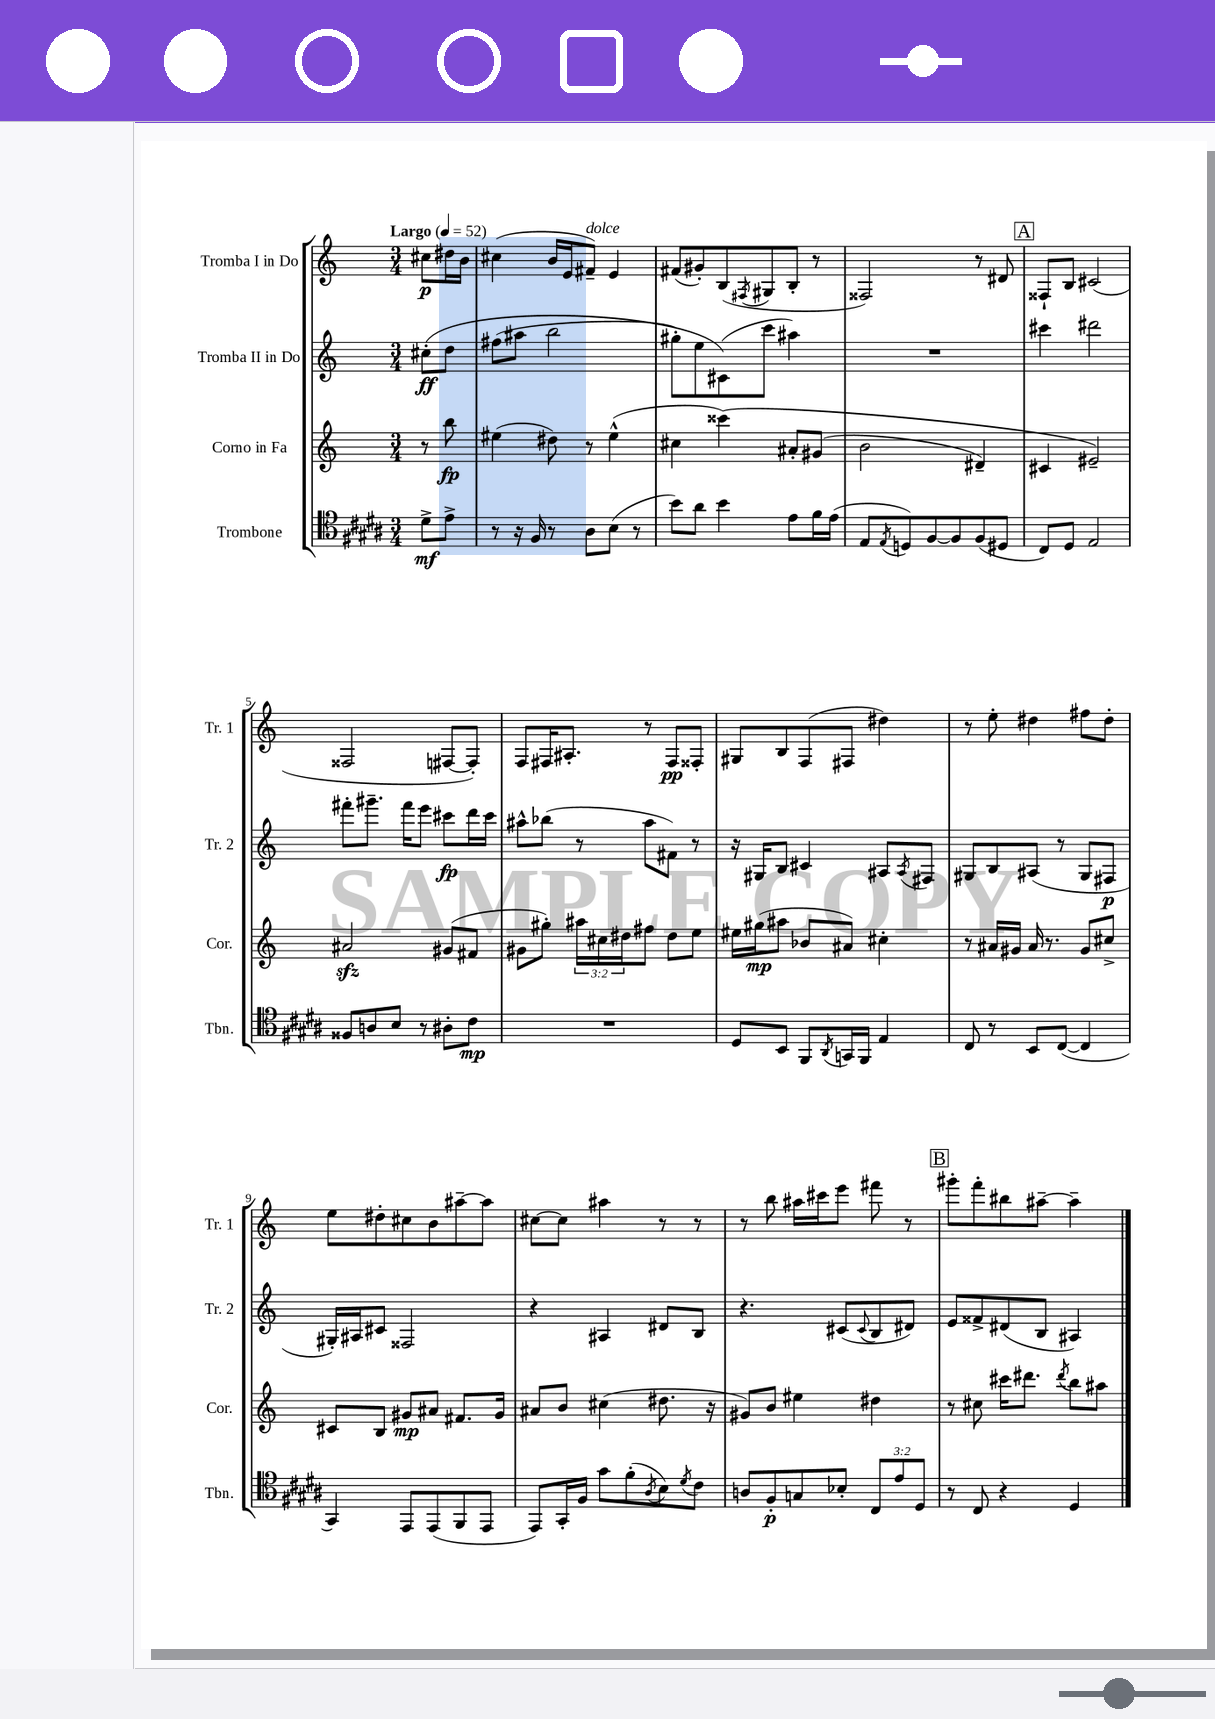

**kern	**dynam	**kern	**dynam	**kern	**dynam	**kern	**dynam
*part4	*part4	*part3	*part3	*part2	*part2	*part1	*part1
*staff4	*staff4	*staff3	*staff3	*staff2	*staff2	*staff1	*staff1
*I"Trombone	*	*I"Corno in Fa	*	*I"Tromba II in Do	*	*I"Tromba I in Do	*
*I'Tbn.	*	*I'Cor.	*	*I'Tr. 2	*	*I'Tr. 1	*
*clefC4	*	*clefG2	*	*clefG2	*	*clefG2	*
*k[f#c#g#d#a#]	*	*k[]	*	*k[]	*	*k[]	*
*M3/4	*	*M3/4	*	*M3/4	*	*M3/4	*
*MM52	*	*MM52	*	*MM52	*	*MM52	*
=	=	=	=	=	=	=	=
!	!	!	!	!	!	!LO:TX:a:B:t=Largo	!
8d#^\L	mf	8r	.	(8cc#X'\L	ff	8cc#X\L	p
8e^\J	.	8bb\	fp	8dd\J	.	16dd#X\L	.
.	.	.	.	.	.	16b\JJ	.
=1	=1	=1	=1	=1	=1	=1	=1
8r	.	(4ee#X\	.	(8ff#X\L	.	(4cc#X\	.
16r	.	.	.	8aa#X\J	.	.	.
16F#/	.	.	.	.	.	.	.
8r	.	8dd#X\)	.	2bb\	.	16b/LL	.
.	.	.	.	.	.	16e/J	.
!	!	!	!	!	!	!LO:TX:a:i:t=dolce	!
8A#\L	.	8r	.	.	.	8f#X~/J)	.
(8B\J	.	(4ee#^^\	.	.	.	4e/	.
8r	.	.	.	.	.	.	.
=2	=2	=2	=2	=2	=2	=2	=2
8b\L)	.	4cc#X\	.	8gg#X'\L)	.	(8f#X/L	.
8a#\J	.	.	.	8ee\	.	8g#X'/)	.
4b\	.	(4ccc##X\)	.	(8c#X\)	.	(8B/	.
.	.	.	.	.	.	8qF#X/	.
.	.	.	.	8ccc\J	.	8G#X/	.
8e\L	.	8a#X'/L	.	4aa#X\)	.	8B'/J	.
16f#\L	.	(8g#X/J	.	.	.	8r	.
(16e\JJ	.	.	.	.	.	.	.
=3	=3	=3	=3	=3	=3	=3	=3
8E/L	.	2b\	.	2.r	.	2F##X/)	.
8qE/	.	.	.	.	.	.	.
8Dn/)	.	.	.	.	.	.	.
[8F#/	.	.	.	.	.	.	.
8F#/]	.	.	.	.	.	.	.
(8F#/	.	4d#X~/)	.	.	.	8r	.
8D#X/J	.	.	.	.	.	8d#X/	.
!!LO:REH:place=s1:t=A
=4	=4	=4	=4	=4	=4	=4	=4
8C#/L)	.	4c#X/	.	4ccc#X\	.	8F##X`/L	.
8D#/J	.	.	.	.	.	8B/J	.
2E/	.	2e#X~/)	.	2ddd#X\	.	(2c#X/	.
!!LO:LB:g=z
=5	=5	=5	=5	=5	=5	=5	=5
8F##X/L	.	2a#Xzz/	.	8fff#X'\L	.	2F##X/	.
8An/	.	.	.	8.ggg#X~\J	.	.	.
8B/J	.	.	.	.	.	.	.
.	.	.	.	16fff#\KL	.	.	.
8r	.	.	.	8eee\J	.	.	.
8A#X'\L	.	(8g#X/L	.	8ccc#X\L	fp	[8F#X/L	.
8c#\J	mp	8f#X/J	.	16ddd\L	.	8F#'/J])	.
.	.	.	.	16ccc#\JJ	.	.	.
=6	=6	=6	=6	=6	=6	=6	=6
2.r	.	8g#X\L	.	8aa#X^^\L	.	8F/L	.
.	.	8gg#X'\J)	.	(8bb-X\J	.	16F#X/K	.
.	.	.	.	.	.	8.A#X'/J	.
.	.	24aa#X\LL	.	8r	.	.	.
.	.	24cc#X\	.	.	.	.	.
.	.	24dd#X\J	.	.	.	.	.
.	.	8ff#X\J	.	8aa#\L	.	8r	.
.	.	8dd#\L	.	8f#X\J)	.	8F#/L	pp
.	.	8ee\J	.	8r	.	8F##X'/J	.
=7	=7	=7	=7	=7	=7	=7	=7
8D#/L	.	16ee#X\LL	.	16r	.	8G#X/L	.
.	.	(16gg#X\J	mp	16G#X/KL	.	.	.
8BB/J	.	8aa#X\J	.	8B/J	.	8B/	.
8FF#/L	.	8b-X/L	.	4c#X/	.	(8F/	.
8qAA#/	.	.	.	.	.	.	.
16GGn/L	.	8a#X/J)	.	.	.	8F#X/J	.
16FF#/JJ	.	.	.	.	.	.	.
4E/	.	4cc#X'\	.	8A#X/L	.	4dd#X\)	.
.	.	.	.	8qA#/	.	.	.
.	.	.	.	8F#X/J	.	.	.
=8	=8	=8	=8	=8	=8	=8	=8
8C#/	.	8r	.	8G#X/L	.	8r	.
8r	.	16a#X/LL	.	8B/	.	8ee'\	.
.	.	16g#X/JJ	.	.	.	.	.
8BB/L	.	16a#/	.	(8A#X/J	.	4dd#X\	.
.	.	8.r	.	.	.	.	.
([8C#/J	.	.	.	8r	.	.	.
4C#/]	.	8g#/L	.	8G#/L	.	8ff#X\L	.
.	.	8cc#X^/J	.	8F#X/J	p	8dd#'\J	.
!!LO:LB:g=z
=9	=9	=9	=9	=9	=9	=9	=9
4GG#/)	.	8c#X/L	.	16G#X'/LL)	.	8ee\L	.
.	.	.	.	16A#X/J	.	.	.
.	.	8B/J	.	8c#X/J	.	8dd#X'\	.
8EE/L	.	8g#X/L	mp	2F##X/	.	8cc#X\	.
(8EE/	.	8a#X/J	.	.	.	8b\	.
8FF#/	.	8.f#X/L	.	.	.	[8aa#X~\	.
8EE/J	.	.	.	.	.	8aa#\J]	.
.	.	16g#/Jk	.	.	.	.	.
=10	=10	=10	=10	=10	=10	=10	=10
8EE/L)	.	8a#X/L	.	4r	.	[8cc#X\L	.
16GG#'/L	.	8b/J	.	.	.	8cc#\J]	.
16F#/JJ	.	.	.	.	.	.	.
8g#\L	.	(4cc#X\	.	4A#X/	.	4aa#X\	.
(8f#'\	.	.	.	.	.	.	.
8qA#/	.	.	.	.	.	.	.
8B\)	.	8.dd#X\	.	8d#X/L	.	8r	.
8qd#/	.	.	.	.	.	.	.
8c#\J	.	.	.	8B/J	.	8r	.
.	.	16r	.	.	.	.	.
=11	=11	=11	=11	=11	=11	=11	=11
8An/L	.	8g#X/L)	.	4.r	.	8r	.
8F#'/	p	8b/J	.	.	.	8bb\	.
8Gn/	.	4ee#X\	.	.	.	16aa#X\LL	.
.	.	.	.	.	.	16ccc#X\J	.
8B-X'/J	.	.	.	(8c#X/L	.	8eee\J	.
.	.	.	.	8qqc#/	.	.	.
12C#/L	.	4dd#X\	.	8B/	.	8fff#X\	.
12e/	.	.	.	.	.	.	.
.	.	.	.	8d#X/J)	.	8r	.
12D#/J	.	.	.	.	.	.	.
!!LO:REH:place=s1:t=B
=12	=12	=12	=12	=12	=12	=12	=12
8r	.	8r	.	8e/L	.	8ggg#X'\L	.
8C#/	.	8cc#X\	.	8f##X^/	.	8fff'\	.
4r	.	16ccc#X\KL	.	(8d#X/	.	8bb#X\	.
.	.	8.ddd#X\J	.	.	.	.	.
.	.	.	.	8B/J	.	[8aa#X~\J	.
.	.	8qddd#/	.	.	.	.	.
4D#/	.	8bb\L	.	4A#X/)	.	4aa#~\]	.
.	.	8aa#X\J	.	.	.	.	.
==	==	==	==	==	==	==	==
*-	*-	*-	*-	*-	*-	*-	*-
